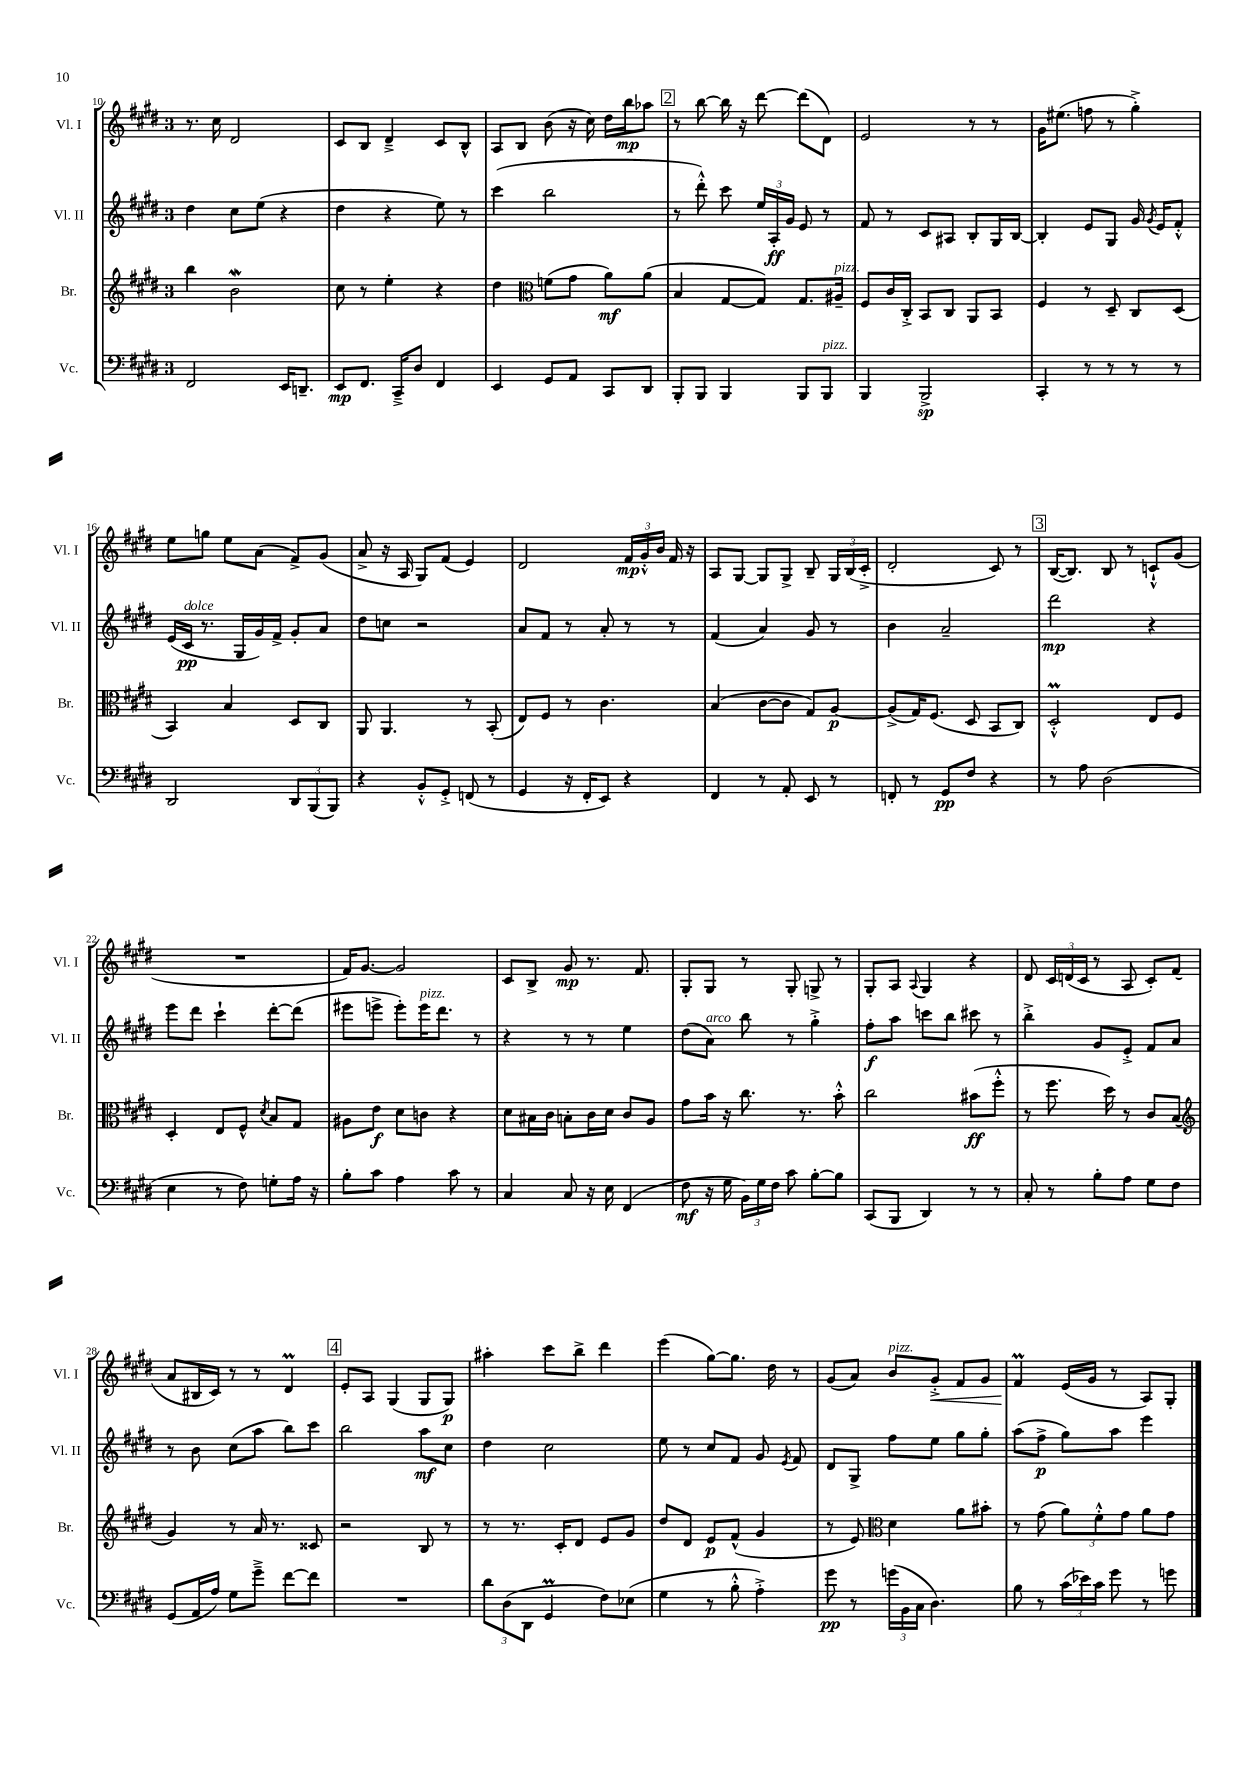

**kern	**dynam	**kern	**dynam	**kern	**dynam	**kern	**dynam
*part4	*part4	*part3	*part3	*part2	*part2	*part1	*part1
*staff4	*staff4	*staff3	*staff3	*staff2	*staff2	*staff1	*staff1
*I"Vc.	*	*I"Br.	*	*I"Vl. II	*	*I"Vl. I	*
*I'Vc.	*	*I'Br.	*	*I'Vl. II	*	*I'Vl. I	*
*clefF4	*	*clefG2	*	*clefG2	*	*clefG2	*
*k[f#c#g#d#]	*	*k[f#c#g#d#]	*	*k[f#c#g#d#]	*	*k[f#c#g#d#]	*
*M3/4	*	*M3/4	*	*M3/4	*	*M3/4	*
=10	=10	=10	=10	=10	=10	=10	=10
2FF#/	.	4bb\	.	4dd#\	.	8.r	.
.	.	.	.	.	.	16cc#\	.
.	.	2bW\	.	8cc#\L	.	2d#/	.
.	.	.	.	(8ee\J	.	.	.
16EE/KL	.	.	.	4r	.	.	.
8.DDn~/J	.	.	.	.	.	.	.
=11	=11	=11	=11	=11	=11	=11	=11
8EE/L	mp	8cc#\	.	4dd#\	.	8c#/L	.
8.FF#/J	.	8r	.	.	.	8B/J	.
.	.	4ee'\	.	4r	.	4d#~^/	.
16CC#~^/KL	.	.	.	.	.	.	.
8D#/J	.	.	.	.	.	.	.
4FF#/	.	4r	.	8ee\)	.	8c#/L	.
.	.	.	.	8r	.	8B^^/J	.
=12	=12	=12	=12	=12	=12	=12	=12
4EE/	.	4dd#\	.	(4ccc#\	.	8A/L	.
.	.	.	.	.	.	8B/J	.
*	*	*clefC3	*	*	*	*	*
8GG#/L	.	(8fn\L	.	2bb\	.	(8b\	.
8AA/J	.	8g#\J	.	.	.	16r	.
.	.	.	.	.	.	16cc#\)	.
8CC#/L	.	8a\L)	mf	.	.	16dd#\LL	.
.	.	.	.	.	.	16bb\J	mp
8DD#/J	.	(8a\J	.	.	.	8aa-X\J	.
!!LO:REH:place=s1:t=2
=13	=13	=13	=13	=13	=13	=13	=13
8BBB'/L	.	4B/	.	8r	.	8r	.
8BBB/J	.	.	.	8ddd#'^^\)	.	[8bb\	.
4BBB/	.	[8G#/L	.	8ccc#\	.	16bb\]	.
.	.	.	.	.	.	16r	.
.	.	8G#/J])	.	24ee/LL	.	[8ddd#\	.
.	.	.	.	24A'/	ff	.	.
.	.	.	.	24g#/JJ	.	.	.
8BBB/L	.	8.G#/L	.	8e/	.	(8ddd#\L]	.
!LO:TX:a:i:t=pizz.	!	!	!	!	!	!	!
8BBB/J	.	.	.	8r	.	8d#\J)	.
!	!	!LO:TX:a:i:t=pizz.	!	!	!	!	!
.	.	16A#X~/Jk	.	.	.	.	.
=14	=14	=14	=14	=14	=14	=14	=14
4BBB/	.	8F#/L	.	8f#/	.	2e/	.
.	.	16c#/L	.	8r	.	.	.
.	.	16C#'^/JJ	.	.	.	.	.
2BBB^/	sp	8BB/L	.	8c#/L	.	.	.
.	.	8C#/J	.	8A#X/J	.	.	.
.	.	8AA/L	.	8B'/L	.	8r	.
.	.	8BB/J	.	16G#/L	.	8r	.
.	.	.	.	[16B/JJ	.	.	.
=15	=15	=15	=15	=15	=15	=15	=15
4CC#'/	.	4F#/	.	4B'/]	.	16g#\KL	.
.	.	.	.	.	.	(8.ee#X\J	.
8r	.	8r	.	8e/L	.	8ffn\	.
8r	.	8D#~/	.	8G#/J	.	8r	.
8r	.	8C#/L	.	16g#/	.	4gg#'^\)	.
.	.	.	.	8qg#/	.	.	.
.	.	.	.	16e/KL	.	.	.
8r	.	(8D#/J	.	8f#'^^/J	.	.	.
!!LO:LB:g=z
=16	=16	=16	=16	=16	=16	=16	=16
2DD#/	.	4BB/)	.	(16e/LL	.	8ee\L	.
!	!	!	!	!LO:TX:a:i:t=dolce	!	!	!
.	.	.	.	16c#/JJ	pp	.	.
.	.	.	.	8.r	.	8ggn\J	.
.	.	4B/	.	.	.	8ee\L	.
.	.	.	.	16G#/LL	.	.	.
.	.	.	.	16g#/)	.	(8a\J	.
.	.	.	.	16f#^/JJ	.	.	.
12DD#/L	.	8D#/L	.	8g#'/L	.	8f#^/L)	.
(12BBB/	.	.	.	.	.	.	.
.	.	8C#/J	.	8a/J	.	(8g#/J	.
12BBB/J)	.	.	.	.	.	.	.
=17	=17	=17	=17	=17	=17	=17	=17
4r	.	8AA/	.	8dd#\L	.	8a^/	.
.	.	4.AA/	.	8ccn\J	.	16r	.
.	.	.	.	.	.	16A/	.
8BB'^^/L	.	.	.	2r	.	8G#/L)	.
8GG#'^/J	.	.	.	.	.	(8f#/J	.
(8FFn/	.	8r	.	.	.	4e/)	.
8r	.	(8BB'/	.	.	.	.	.
=18	=18	=18	=18	=18	=18	=18	=18
4GG#/	.	8E/L)	.	8a/L	.	2d#/	.
.	.	8F#/J	.	8f#/J	.	.	.
16r	.	8r	.	8r	.	.	.
16FF#'/KL	.	.	.	.	.	.	.
8EE/J)	.	4.c#\	.	8a'/	.	.	.
4r	.	.	.	8r	.	24f#/LL	mp
.	.	.	.	.	.	24g#'^^/	.
.	.	.	.	.	.	24b/JJ	.
.	.	.	.	8r	.	16f#/	.
.	.	.	.	.	.	16r	.
=19	=19	=19	=19	=19	=19	=19	=19
4FF#/	.	(4B/	.	(4f#/	.	8A/L	.
.	.	.	.	.	.	[8G#/J	.
8r	.	[8c#\L	.	4a/)	.	8G#/L]	.
8AA'/	.	8c#\J]	.	.	.	8G#^/J	.
8EE/	.	8G#/L)	.	8g#/	.	8B~/	.
8r	.	[8A/J	p	8r	.	24G#/LL	.
.	.	.	.	.	.	(24B/	.
.	.	.	.	.	.	24c#'^/JJ	.
=20	=20	=20	=20	=20	=20	=20	=20
8FFn'/	.	(8A^/L]	.	4b\	.	2d#'/	.
8r	.	16G#/K)	.	.	.	.	.
.	.	(8.F#/J	.	.	.	.	.
8GG#/L	pp	.	.	2a~/	.	.	.
8F#/J	.	8D#/	.	.	.	.	.
4r	.	8BB/L	.	.	.	8c#/)	.
.	.	8C#/J)	.	.	.	8r	.
!!LO:REH:place=s1:t=3
=21	=21	=21	=21	=21	=21	=21	=21
8r	.	2D#m'^^/	.	2ddd#\	mp	([16B/KL	.
.	.	.	.	.	.	8.B/J])	.
8A\	.	.	.	.	.	.	.
(2D#\	.	.	.	.	.	8B/	.
.	.	.	.	.	.	8r	.
.	.	8E/L	.	4r	.	8cn`^^/L	.
.	.	8F#/J	.	.	.	(8g#/J	.
!!LO:LB:g=z
=22	=22	=22	=22	=22	=22	=22	=22
4E\	.	4D#'/	.	8eee\L	.	2.r	.
.	.	.	.	8ddd#\J	.	.	.
8r	.	8E/L	.	4ccc#`\	.	.	.
8F#\)	.	8F#^^/J	.	.	.	.	.
.	.	8qd#/	.	.	.	.	.
8Gn'\L	.	8B/L	.	[8ddd#'\L	.	.	.
16A\Jk	.	8G#/J	.	(8ddd#\J]	.	.	.
16r	.	.	.	.	.	.	.
=23	=23	=23	=23	=23	=23	=23	=23
8B'\L	.	8A#X\L	.	8eee#X\L	.	16f#/KL)	.
.	.	.	.	.	.	[8.g#/J	.
8c#\J	.	8e\J	f	8eeen^\J	.	.	.
4A\	.	8d#\L	.	8eee'\L)	.	2g#/]	.
!	!	!	!	!LO:TX:a:i:t=pizz.	!	!	!
.	.	8cn\J	.	16eee\K	.	.	.
.	.	.	.	8.ddd#\J	.	.	.
8c#\	.	4r	.	.	.	.	.
8r	.	.	.	8r	.	.	.
=24	=24	=24	=24	=24	=24	=24	=24
4C#/	.	8d#\L	.	4r	.	8c#/L	.
.	.	16B#X\L	.	.	.	8B^/J	.
.	.	16c#\JJ	.	.	.	.	.
8C#/	.	8Bn'\L	.	8r	.	8g#/	mp
16r	.	16c#\L	.	8r	.	8.r	.
16E\	.	16d#\JJ	.	.	.	.	.
(4FF#/	.	8c#/L	.	4ee\	.	.	.
.	.	.	.	.	.	8.f#/	.
.	.	8A/J	.	.	.	.	.
=25	=25	=25	=25	=25	=25	=25	=25
8F#\	mf	8g#\L	.	(8dd#\L	.	8G#'/L	.
!	!	!	!	!LO:TX:a:i:t=arco	!	!	!
16r	.	16b\Jk	.	8a\J)	.	8G#/J	.
16G#\	.	16r	.	.	.	.	.
24BB\LL)	.	8.cc#\	.	8bb\	.	8r	.
24G#\	.	.	.	.	.	.	.
24F#\JJ	.	.	.	.	.	.	.
8c#\	.	.	.	8r	.	8G#'/	.
.	.	8.r	.	.	.	.	.
[8B'\L	.	.	.	4gg#'^\	.	8Gn^/	.
8B\J]	.	8b'^^\	.	.	.	8r	.
=26	=26	=26	=26	=26	=26	=26	=26
(8CC#/L	.	2cc#\	.	8ff#'\L	f	8G#'/L	.
8BBB/J	.	.	.	8aa\J	.	8A/J	.
.	.	.	.	.	.	8qqA/	.
4DD#/)	.	.	.	8cccn\L	.	4G#/	.
.	.	.	.	8bb\J	.	.	.
8r	.	(8b#X\L	ff	8ccc#X\	.	4r	.
8r	.	8ff#'^^\J	.	8r	.	.	.
=27	=27	=27	=27	=27	=27	=27	=27
8C#'/	.	8r	.	4bb'^\	.	8d#/	.
8r	.	8.ff#\	.	.	.	24c#/LL	.
.	.	.	.	.	.	(24dn/	.
.	.	.	.	.	.	24c#/JJ	.
8B'\L	.	.	.	8g#/L	.	8r	.
.	.	16dd#\)	.	.	.	.	.
8A\J	.	8r	.	8e'^/J	.	8A/	.
8G#\L	.	8c#/L	.	8f#/L	.	8c#'/L)	.
8F#\J	.	(8B/J	.	8a/J	.	(8f#/J	.
!!LO:LB:g=z
=28	=28	=28	=28	=28	=28	=28	=28
*	*	*clefG2	*	*	*	*	*
(8GG#/L	.	4g#/)	.	8r	.	8a/L	.
16AA/L	.	.	.	8b\	.	16B#X/L	.
16A/JJ)	.	.	.	.	.	16c#/JJ)	.
8G#\L	.	8r	.	(8cc#\L	.	8r	.
8g#~^\J	.	16a/	.	8aa\J	.	8r	.
.	.	8.r	.	.	.	.	.
[8f#\L	.	.	.	8bb\L)	.	4d#m/	.
8f#\J]	.	8c##X/	.	8ccc#\J	.	.	.
!!LO:REH:place=s1:t=4
=29	=29	=29	=29	=29	=29	=29	=29
2.r	.	2r	.	2bb\	.	8e'/L	.
.	.	.	.	.	.	8A/J	.
.	.	.	.	.	.	(4G#/	.
.	.	8B/	.	8aa\L	mf	8G#/L	.
.	.	8r	.	8cc#\J	.	8G#/J)	p
=30	=30	=30	=30	=30	=30	=30	=30
12d#\L	.	8r	.	4dd#\	.	4aa#X'\	.
(12D#\	.	.	.	.	.	.	.
.	.	8.r	.	.	.	.	.
12DD#\J	.	.	.	.	.	.	.
4GG#m/	.	.	.	2cc#\	.	8ccc#\L	.
.	.	16c#'/KL	.	.	.	.	.
.	.	8d#/J	.	.	.	8bb^\J	.
8F#\L)	.	8e/L	.	.	.	4ddd#\	.
(8E-X\J	.	8g#/J	.	.	.	.	.
=31	=31	=31	=31	=31	=31	=31	=31
4G#\	.	8dd#/L	.	8ee\	.	(4eee\	.
.	.	8d#/J	.	8r	.	.	.
8r	.	8e/L	p	8cc#/L	.	[8gg#\L)	.
8B'^^\	.	(8f#^^/J	.	8f#/J	.	8.gg#\J]	.
4A'^\)	.	4g#/	.	8g#/	.	.	.
.	.	.	.	.	.	16dd#\	.
.	.	.	.	8qe/	.	.	.
.	.	.	.	8f#/	.	8r	.
=32	=32	=32	=32	=32	=32	=32	=32
8g#\	pp	8r	.	8d#/L	.	(8g#/L	.
8r	.	8e/)	.	8G#^/J	.	8a/J)	.
*	*	*clefC3	*	*	*	*	*
!	!	!	!	!	!	!LO:TX:a:i:t=pizz.	!
(24gn\LL	.	4d#\	.	8ff#\L	.	8b/L	.
24BB\	.	.	.	.	.	.	.
24C#\JJ	.	.	.	.	.	.	.
!	!	!	!	!	!	!	!LO:HP:b
4.D#\)	.	.	.	8ee\J	.	8g#'^/J	<
.	.	8a\L	.	8gg#\L	.	8f#/L	.
.	.	8b#X'\J	.	8gg#'\J	.	8g#/J	.
=33	=33	=33	=33	=33	=33	=33	=33
8B\	.	8r	.	(8aa\L	.	4f#M/	.
8r	.	(8g#\	.	8ff#^\J	p	.	.
(24c#\LL	.	12a\L)	.	8gg#\L)	.	(16e/LL	[
24e-X\)	.	.	.	.	.	.	.
.	.	.	.	.	.	16g#/JJ	.
24c#\JJ	.	12f#'^^\	.	.	.	.	.
8g#\	.	.	.	8aa\J	.	8r	.
.	.	12g#\J	.	.	.	.	.
8r	.	8a\L	.	4eee\	.	8A/L)	.
8gn\	.	8g#\J	.	.	.	8G#'/J	.
==	==	==	==	==	==	==	==
*-	*-	*-	*-	*-	*-	*-	*-
